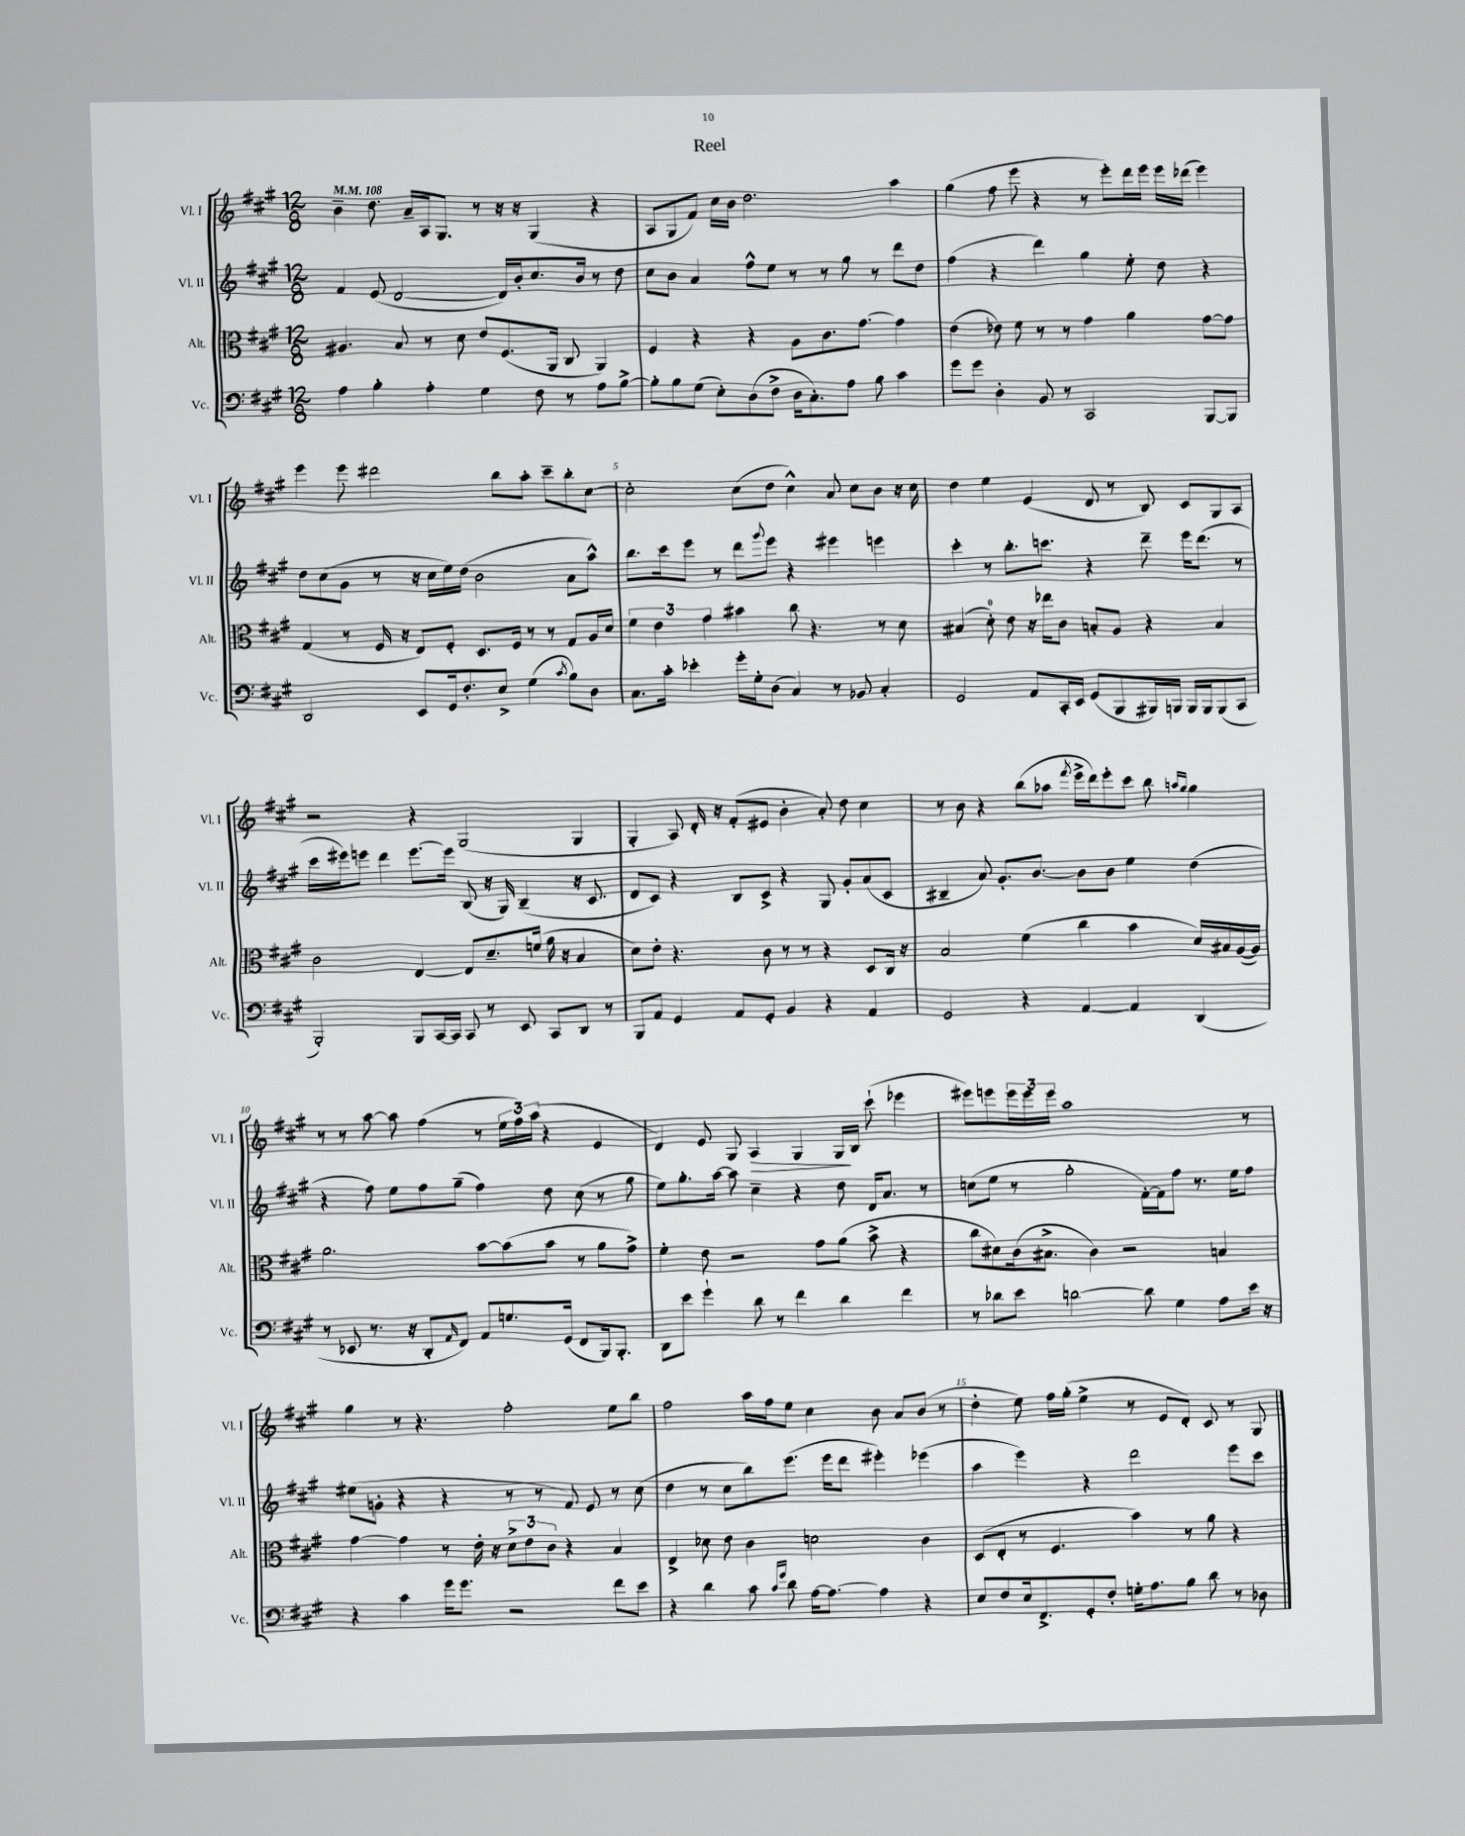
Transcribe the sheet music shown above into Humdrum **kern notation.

**kern	**kern	**kern	**kern	**dynam
*part4	*part3	*part2	*part1	*part1
*staff4	*staff3	*staff2	*staff1	*staff1
*I"Vc.	*I"Alt.	*I"Vl. II	*I"Vl. I	*
*I'Vc.	*I'Alt.	*I'Vl. II	*I'Vl. I	*
*clefF4	*clefC3	*clefG2	*clefG2	*
*k[f#c#g#]	*k[f#c#g#]	*k[f#c#g#]	*k[f#c#g#]	*
*M12/8	*M12/8	*M12/8	*M12/8	*
*MM108	*MM108	*MM108	*MM108	*
=1	=1	=1	=1	=1
4A\	4.A#X/	4f#/	4b~\	.
4B'\	.	(8e/	8.dd\	.
.	8B/	[2d/	.	.
.	.	.	16a~/LL	.
4A'\	8r	.	16A/J	.
.	.	.	8.G#/J	.
.	8d\	.	.	.
4G#\	8e/L	.	8r	.
.	(8.F#/	16d/LL])	16r	.
.	.	16b'/J	16r	.
8F#\	.	8.cc#/	(4G#/	.
.	16AA/Jk	.	.	.
8r	8C#/	.	.	.
.	.	16b/Jk	.	.
8A\L	4AA/)	8r	4r	.
[8B^\J	.	8dd\	.	.
=2	=2	=2	=2	=2
8B'\L]	4F#/	8cc#\L	8A/L	.
8B\	.	8b\J	8G#/	.
(8G#\J	4r	4a/	8f#/J)	.
8E'\L)	.	.	16cc#\LL	.
.	.	.	16b\JJ	.
(8D\	4r	8ff#^^\L	2.dd\	.
8F#^\J	.	8ee\J	.	.
16D\KL	8A\L	8r	.	.
8.C#'\)	.	.	.	.
.	8.c#\	8r	.	.
8A\J	.	8gg#\	.	.
.	[8.g#\J	.	.	.
8B\	.	8r	.	.
4c#\	4g#\]	8ddd\L	4aa\	.
.	.	8dd\J	.	.
=3	=3	=3	=3	=3
8g#\L	(4e\	(4ff#\	(4gg#\	.
8g#\J	.	.	.	.
4D'\	8e-X\)	4r	8ff#\	.
.	8f#\	.	8eee\	.
8BB/	8r	4ddd\)	4r	.
8r	8r	.	.	.
2CC#/	4g#\	4gg#\	8r	.
.	.	.	8eee'\L)	.
.	4a\	8ee'\	16ddd\L	.
.	.	.	16eee\JJ	.
.	.	8dd\	16eee\LL	.
.	.	.	(16ddd-X\JJ	.
[8BBB/L	[8g#\L	4r	4eee\)	.
8BBB/J]	8g#\J]	.	.	.
!!LO:LB:g=z
=4	=4	=4	=4	=4
2DD/	(4G#/	8dd\L	4eee\	.
.	.	(8cc#\	.	.
.	8r	8g#\J	8eee\	.
.	16F#/	8r	2ddd#X\	.
.	16r	.	.	.
8EE/L	8E/L)	16r	.	.
.	.	16cc#\LL	.	.
16GG#/k	8F#'/J	16ee\)	.	.
8.F#'/	.	(16dd\JJ	.	.
.	8.D/L	2b\	.	.
8E^/J	.	.	8bb\L	.
.	16F#/Jk	.	.	.
(4G#\	8r	.	8aa'\J	.
.	8r	.	8ccc#~\L	.
8qc#/	.	.	.	.
8B\L)	8G#/L	8a\L	8bb'\	.
8D\J	16A/L	8aa^^\J)	[8cc#\J	.
.	16d/JJ	.	.	.
=5	=5	=5	=5	=5
8.C#\L	6f#\	8.bb\L	2cc#'\]	.
.	6e\	.	.	.
16c#'\Jk	.	16ccc#\k	.	.
4e-X'\	.	8eee\J	.	.
.	6g#\	.	.	.
.	.	8r	.	.
16g#'\LL	4b#X\	8ddd\L	(8cc#\L	.
16G#'\J	.	.	.	.
.	.	8qqggg#/	.	.
(8D\J	.	8eee\J	8dd\J	.
4C#/)	8cc#\	4r	4cc#^^\)	.
.	4.r	.	.	.
8r	.	4eee#X\	8a/	.
8BB-X/	.	.	8cc#\L	.
4C#'/	8r	4eeen\	8b\J	.
.	8d\	.	16r	.
.	.	.	16cc#\	.
=6	=6	=6	=6	=6
2GG#/	(4B#X/	4ccc#'\	4dd\	.
.	8d'\)	8r	4ee\	.
.	8e\	8.bb'\L	.	.
8AA/L	16r	.	(4e/	.
.	16ee-X\KL	8.cccn\J	.	.
16CC#'/L	8c#\J	.	.	.
16EE/JJ	.	.	.	.
(8GG#/L	8Bn'/L	4r	8d/	.
8BBB/	8A/J	.	8r	.
16BBB#X/L)	4r	8ddd~\	8B/)	.
16BBBn/JJ	.	.	.	.
16BBB/LL	.	16eee\KL	8c#/L	.
16BBB/J	.	(8.ddd\J	.	.
(8BBB/	4B/	.	8G#/	.
8CC#/J	.	8r	8A/J	.
!!LO:LB:g=z
=7	=7	=7	=7	=7
2BBB'/)	2c#\	16ccc#\LL	2r	.
.	.	16eee#X\J)	.	.
.	.	8eeen\J	.	.
.	.	4ddd\	.	.
8BBB/L	[4E/	[8.eee\L	4r	.
[16CC#/L	.	.	.	.
16CC#/JJ]	.	16eee\Jk]	.	.
8CC#/	8E/L]	(8B/	(2G#/	.
8r	8.d~/	16r	.	.
.	.	16G#/)	.	.
8EE/	.	(4B~/	.	.
.	(16fn/Jk	.	.	.
8CC#/L	16a\	.	.	.
.	16r	.	.	.
8DD/J	4B/	16r	4G#/	.
.	.	8.c#/	.	.
8r	.	.	.	.
=8	=8	=8	=8	=8
8BBB/L	8d\L)	8d/L	4G#'/	.
8AA/J	8e'\J	8c#/J)	.	.
4GG#/	4.r	4r	8A/)	.
.	.	.	16d'/	.
.	.	.	16r	.
8AA/L	.	8B/L	(8f#'/L	.
8GG#'/J	8c#\	8c#^/J	8e#X/J	.
4BB/	8r	4r	4b'\	.
.	8r	.	.	.
4r	4r	8G#/	8a'/)	.
.	.	8g#'/L	8dd\	.
4AA/	8D/L	(8a/	4cc#\	.
.	16C#/Jk	8c#/J	.	.
.	16r	.	.	.
=9	=9	=9	=9	=9
2GG#/	2B/	4B#X~/	8r	.
.	.	.	8b\	.
.	.	8a/)	4r	.
.	.	8.g#'/L	.	.
4r	(4f#\	.	(8bb\L	.
.	.	[8.b/J	.	.
.	.	.	8aa-X\J	.
.	.	.	8qfff#/	.
[4AA/	4cc#\	8b\L]	16eee^\LL	.
.	.	.	16ddd\J)	.
.	.	8b\J	8eee'\	.
4AA/]	4b\	4ee\	8ccc#\J	.
.	.	.	8bb\	.
.	.	.	16qqaan/LL	.
.	.	.	16qqgg#/JJ	.
(4DD/	16d/LL)	(4dd\	4gg#\	.
.	16B#X/	.	.	.
.	([16A/	.	.	.
.	16A/JJ])	.	.	.
!!LO:LB:g=z
=10	=10	=10	=10	=10
8r	2.a\	4r	8r	.
8EE-X/	.	.	8r	.
8.r	.	8ff#\)	[8aa\	.
.	.	8ee\L	8aa\]	.
16r	.	.	.	.
8DD'/L	.	8ff#\	(4ff#\	.
16qqAA/	.	.	.	.
8FF#/J)	.	(8gg#~\J	.	.
8AA/L	[8b\L	4ff#\)	8r	.
8.Gn/	(8b\]	.	24ee\LL	.
.	.	.	24ff#\)	.
.	.	.	(24aa\JJ	.
.	8b\J	8dd\	4r	.
(16GG#/Jk	.	.	.	.
8FF#/L	8r	(8cc#\	.	.
16BBB/k)	8a\L	8r	4e/	.
8.BBB'/J	.	.	.	.
.	8g#^\J)	8gg#\	.	.
=11	=11	=11	=11	=11
8DD\L	4f#'\	8ee\L)	4d/)	.
8e\J	.	8.gg#'\	.	.
4g#`\	8e\	.	8e/	.
.	.	[16aa\Jk	.	.
.	2r	8aa\]	8G#/	.
!	!	!	!	!LO:HP:b
8d\	.	4cc#~\	4A/	>
8r	.	.	.	.
4f#\	.	4r	4G#/	.
.	8g#\L	.	.	.
4d\	(8a\J	8dd\	16G#/LL	.
.	.	.	16B/JJ	]
.	8b^\	16d/KL	(8ccc#`\	.
.	.	8.a/J	.	.
4f#\	4r	.	4eee-X\	.
.	.	8r	.	.
=12	=12	=12	=12	=12
8r	8cc#\L	(8ccn\L	8eee#X\L)	.
8d-X\L	8d#X\)	8ee\J	8eeen\	.
8e\J	(16c#\k	8r	24eee\L	.
.	.	.	24eee\	.
.	8.B#X^\J	.	.	.
.	.	.	24eee\JJ	.
[2dn\	.	2gg#'\	1aa	.
.	4c#\)	.	.	.
.	2r	.	.	.
8d\]	.	[16f#'\LL)	.	.
.	.	16f#\J]	.	.
4G#\	.	8ff#\J	.	.
.	.	8.r	.	.
8A\L	4Bn/	.	.	.
.	.	16ee\KL	.	.
16e\Jk	.	8ff#\J	8r	.
16r	.	.	.	.
!!LO:LB:g=z
=13	=13	=13	=13	=13
4r	[4g#\	(8ee#X\L	4gg#\	.
.	.	8gn'\J	.	.
4c#\	4g#\]	4r	8r	.
.	.	.	4.r	.
16g#\KL	8r	4r	.	.
8.g#\J	.	.	.	.
.	16e'\	.	.	.
.	16r	.	.	.
2r	12d^\L	8r	2ff#'\	.
.	12e\	.	.	.
.	.	8r	.	.
.	12c#\J	.	.	.
.	4r	8f#/)	.	.
.	.	8e/	.	.
8f#\L	4B/	8r	8ee\L	.
8e\J	.	(8cc#\	8bb\J	.
=14	=14	=14	=14	=14
4r	4E^/	4dd\	2ff#\	.
4d\	8d-X\	8r	.	.
.	8e\	8cc#\L	.	.
8c#\	4c#\	8bb\)	16aa\LL	.
.	.	.	16ff#\J	.
16qqc#/LL	.	.	.	.
16qqg#/JJ	.	.	.	.
8d\	.	(8.eee\J	8ee\J	.
[16A\KL	2dn\	.	4cc#\	.
8.A\J_	.	16eee\KL	.	.
.	.	8ddd\J	.	.
4A\]	.	4eee#X'\)	8b\	.
.	.	.	8a/L	.
4r	4c#\	(4eee-X\	(8b/J	.
.	.	.	8r	.
=15	=15	=15	=15	=15
8E/L	(8D/L	4aa\	4dd'\	.
8F#/	8E'/J	.	.	.
16E/k	8r	4eee\)	8ee\)	.
8.FF#^/	.	.	.	.
.	4.F#/	.	16ff#\LL	.
.	.	.	(16gg#'\JJ	.
8GG#'/	.	4r	4ee^\	.
8F#'/J	.	.	.	.
16Gn'\KL	4b\)	2ddd\	8r	.
8.A\	.	.	.	.
.	.	.	8e/L	.
8B\J	8r	.	8d'/J)	.
8d\	8a\	.	8c#/	.
8r	4r	8eee\L	8r	.
8D-X\	.	8ccc#\J	8G#/	.
==	==	==	==	==
*-	*-	*-	*-	*-
